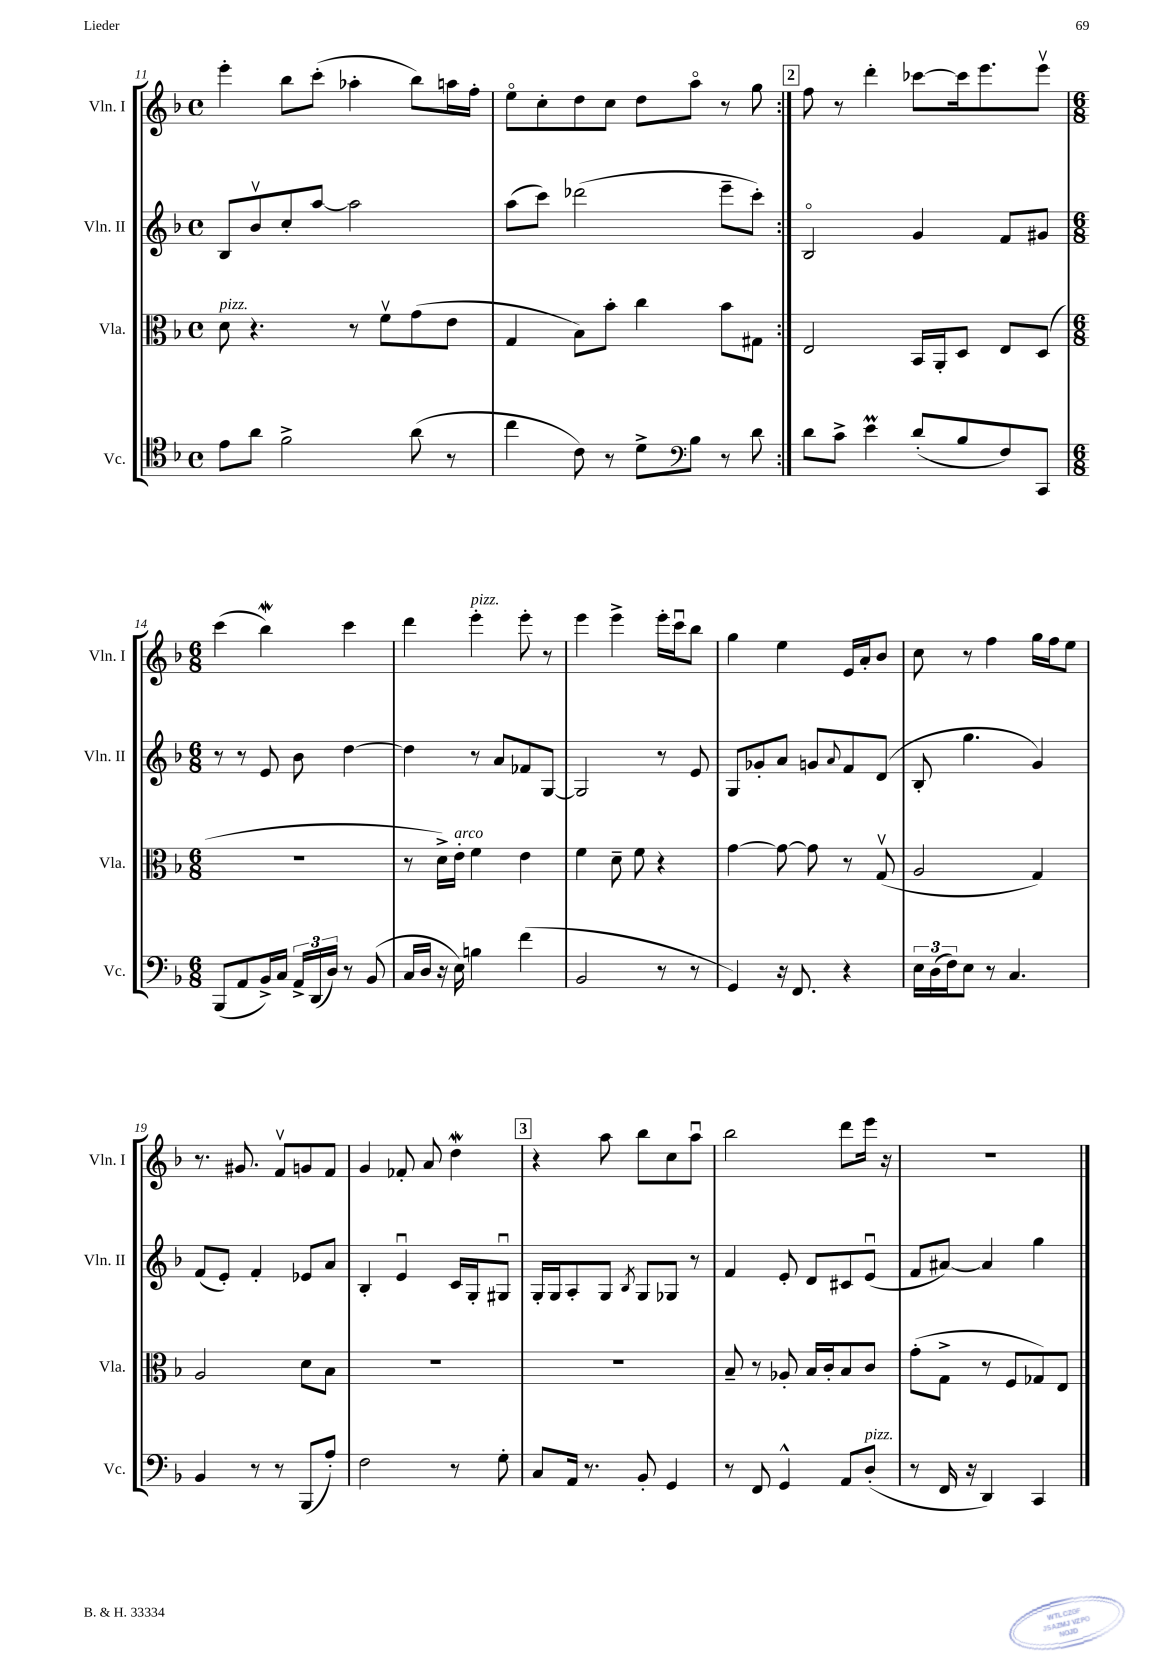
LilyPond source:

<<
\new StaffGroup <<
\new Staff = "s0" \with { instrumentName = "Vln. I" shortInstrumentName = "Vln. I" } {
    \clef treble \key f \major \defaultTimeSignature \time 4/4
    \repeat volta 2 { e'''4-. bes''8 c'''8-.( aes''4-. bes''8) a''16 f''16-. |
    e''8\flageolet c''8-. d''8 c''8 d''8 a''8\flageolet r8 g''8 | }
    \mark \markup { \box "2" } f''8 r8 d'''4-. ces'''8~ ces'''16 e'''8. e'''8\upbow |
    \numericTimeSignature \time 6/8 c'''4( bes''4\mordent) c'''4 |
    d'''4 e'''4-.^\markup { \italic "pizz." } e'''8-. r8 |
    e'''4 e'''4-> e'''16-. c'''16\downbow bes''8 |
    g''4 e''4 e'16 a'16-. bes'8 |
    c''8 r8 f''4 g''16 f''16 e''8 |
    r8. gis'8. f'8\upbow g'8 f'8 |
    g'4 fes'8-. a'8 d''4\mordent |
    \mark \markup { \box "3" } r4 a''8 bes''8 c''8 a''8\downbow |
    bes''2 d'''8 e'''16 r16 |
    R2. \bar "|." |
}
\new Staff = "s1" \with { instrumentName = "Vln. II" shortInstrumentName = "Vln. II" } {
    \clef treble \key f \major \defaultTimeSignature \time 4/4
    \repeat volta 2 { bes8 bes'8\upbow c''8-. a''8~ a''2 |
    a''8( c'''8) des'''2( e'''8-- c'''8-.) | }
    \mark \markup { \box "2" } bes2\flageolet g'4 f'8 gis'8 |
    \numericTimeSignature \time 6/8 r8 r8 e'8 bes'8 d''4~ |
    d''4 r8 a'8 fes'8 g8~ |
    g2 r8 e'8 |
    g8 ges'8-. a'8 g'8 \appoggiatura { a'8 } f'8 d'8( |
    bes8-. g''4. g'4) |
    f'8( e'8-.) f'4-. ees'8 a'8 |
    bes4-. e'4\downbow c'16 g16-. gis8\downbow |
    \mark \markup { \box "3" } g16-. g16 a8-. g8 \acciaccatura { bes8 } g8 ges8 r8 |
    f'4 e'8-. d'8 cis'8 e'8\downbow( |
    f'8 ais'8~) ais'4 g''4 \bar "|." |
}
\new Staff = "s2" \with { instrumentName = "Vla." shortInstrumentName = "Vla." } {
    \clef alto \key f \major \defaultTimeSignature \time 4/4
    \repeat volta 2 { d'8^\markup { \italic "pizz." } r4. r8 f'8\upbow g'8( e'8 |
    g4 bes8) bes'8-. c''4 bes'8 gis8 | }
    \mark \markup { \box "2" } e2 bes,16 a,16-. d8 e8 d8( |
    \numericTimeSignature \time 6/8 R2. |
    r8 d'16->) e'16-.^\markup { \italic "arco" } f'4 e'4 |
    f'4 d'8-- f'8 r4 |
    g'4~ g'8~ g'8 r8 g8\upbow( |
    a2 g4) |
    a2 d'8 bes8 |
    R2. |
    \mark \markup { \box "3" } R2. |
    bes8-- r8 aes8-. bes16 c'16-. bes8 c'8 |
    g'8-.( g8-> r8 f8 ges8) e8 \bar "|." |
}
\new Staff = "s3" \with { instrumentName = "Vc." shortInstrumentName = "Vc." } {
    \clef tenor \key f \major \defaultTimeSignature \time 4/4
    \repeat volta 2 { e'8 a'8 f'2-> a'8( r8 |
    c''4 c'8) r8 d'8-> bes8 r8 d'8 | }
    \mark \markup { \box "2" } \clef bass d'8 c'8-> e'4\prall d'8-.( bes8 f8) c,8 |
    \numericTimeSignature \time 6/8 bes,,8( a,8 bes,16->) c16 \tuplet 3/2 { a,16-> d,16( d16) } r8 bes,8( |
    c16 d16 r16 e16) b4 f'4( |
    bes,2 r8 r8 |
    g,4) r16 f,8. r4 |
    \tuplet 3/2 { e16 d16( f16) } e8 r8 c4. |
    bes,4 r8 r8 bes,,8( a8-.) |
    f2 r8 g8-. |
    \mark \markup { \box "3" } c8 a,16 r8. bes,8-. g,4 |
    r8 f,8 g,4-^ a,8 d8-.^\markup { \italic "pizz." }( |
    r8 f,16 r16 d,4) c,4 \bar "|." |
}
>>
>>
\layout { \context { \Score currentBarNumber = #11 } }
